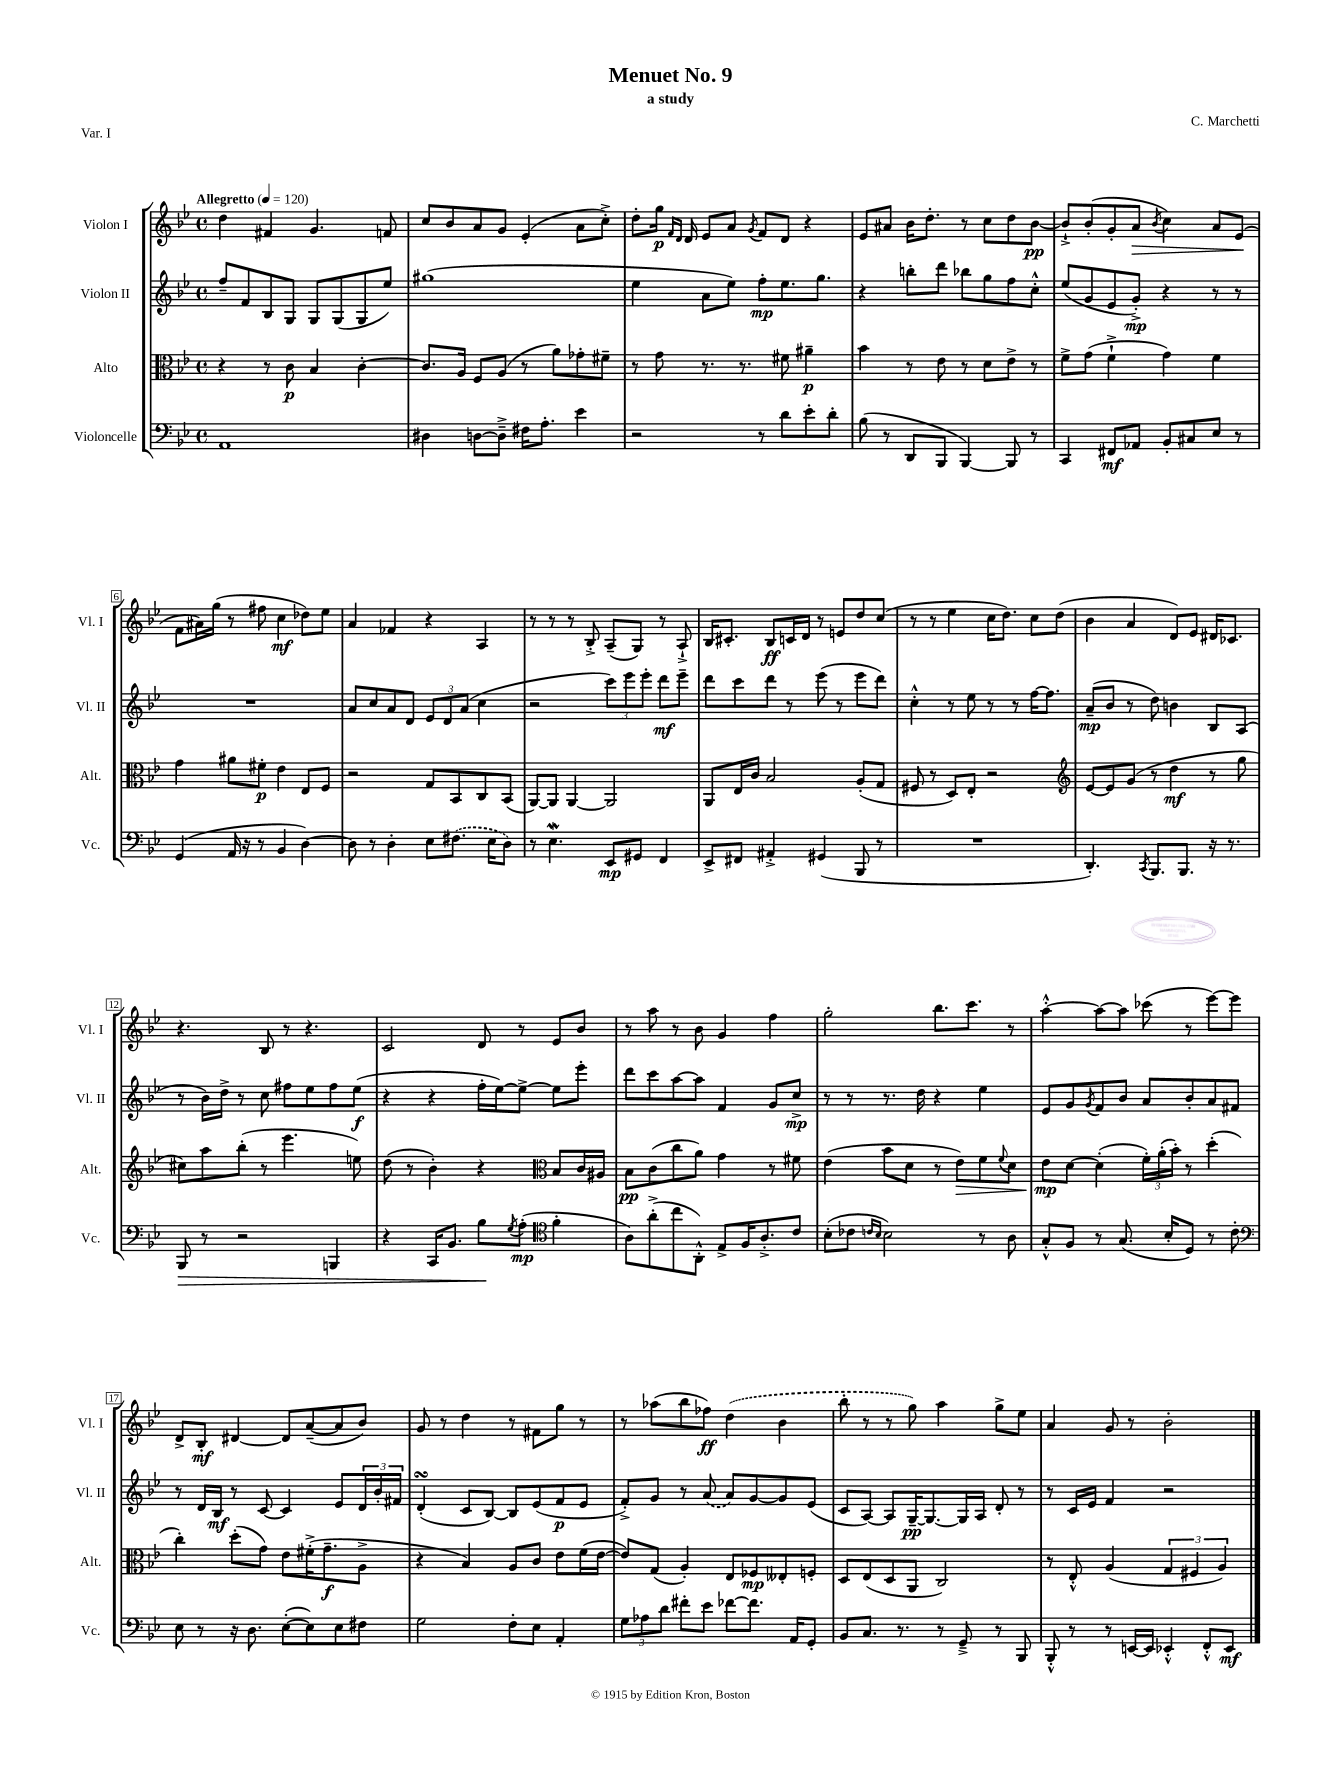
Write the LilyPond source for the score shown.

\header { title = "Menuet No. 9" composer = "C. Marchetti" subtitle = "a study" piece = "Var. I" }
<<
\new StaffGroup <<
\new Staff = "s0" \with { instrumentName = "Violon I" shortInstrumentName = "Vl. I" } {
    \clef treble \key bes \major \defaultTimeSignature \time 4/4 \tempo "Allegretto" 4 = 120
    d''4 fis'4 g'4. f'8 |
    c''8 bes'8 a'8 g'8 ees'4-.( a'8 c''8-.->) |
    d''8-. g''16\p \grace { f'16 d'16 } d'16 ees'8 a'8 \acciaccatura { g'8 } f'8 d'8 r4 |
    ees'8 ais'8 bes'16 d''8.-. r8 c''8 d''8 bes'8~\pp |
    bes'8-!-> bes'8-.( g'8-. a'8\> \acciaccatura { bes'8 } c''4) a'8 ees'8\!( |
    f'8 ais'16) g''16( r8 fis''8 c''4\mf des''8) ees''8 |
    a'4 fes'4 r4 a4 |
    r8 r8 r8 bes8-.-> a8--( g8) r8 a8-!-> |
    bes16 cis'8.-. bes8\ff c'16 d'16 r8 e'8 d''8 c''8( |
    r8 r8 ees''4 c''16 d''8.) c''8 d''8( |
    bes'4 a'4 d'8) ees'8 dis'16 ces'8. |
    r4. bes8 r8 r4. |
    c'2 d'8 r8 ees'8 bes'8 |
    r8 a''8 r8 bes'8 g'4 f''4 |
    g''2-. bes''8. c'''8. r8 |
    a''4~-.-^ a''8~ a''8 ces'''8( r8 ees'''8~) ees'''8 |
    d'8-> bes8-.\mf dis'4~ dis'8 a'8~--( a'8 bes'8) |
    g'8 r8 d''4 r8 fis'8 g''8 r8 |
    r8 aes''8( bes''8 fes''8\ff) \once \slurDashed d''4( bes'4 |
    bes''8-. r8 r8 g''8) a''4 g''8-> ees''8 |
    a'4 g'8 r8 bes'2-. \bar "|." |
}
\new Staff = "s1" \with { instrumentName = "Violon II" shortInstrumentName = "Vl. II" } {
    \clef treble \key bes \major \defaultTimeSignature \time 4/4
    f''8-- f'8 bes8 g8 g8 g8( g8 ees''8) |
    gis''1( |
    ees''4 a'8 ees''8) f''8-.\mp ees''8. g''8. |
    r4 b''8-. d'''8 bes''8 g''8 f''8 c''8-.-^ |
    ees''8( g'8 ees'8 g'8-.->\mp) r4 r8 r8 |
    R1 |
    a'8 c''8 a'8 d'8 \tuplet 3/2 { ees'8 d'8 a'8( } c''4 |
    r2 \tuplet 3/2 { c'''8) ees'''8 ees'''8-. } d'''8\mf ees'''8-- |
    d'''8 c'''8 d'''8 r8 ees'''8( r8 ees'''8 d'''8) |
    c''4-.-^ r8 ees''8 r8 r8 f''16~ f''8. |
    a'8--\mp( bes'8 r8 d''8) b'4 bes8 a8( |
    r8 bes'16) d''16-> r8 c''8 fis''8 ees''8 fis''8 ees''8\f( |
    r4 r4 f''16-. ees''16~) ees''8~-> ees''8 ees'''8-. |
    d'''8 c'''8 a''8~ a''8 f'4 g'8 c''8->\mp |
    r8 r8 r8. d''16 r4 ees''4 |
    ees'8 g'8 \acciaccatura { g'8 } f'8 bes'8 a'8 bes'8-. a'8 fis'8 |
    r8 d'16 bes16\mf r8 c'8~ c'4 ees'8 \tuplet 3/2 { d'16 bes'16-. fis'16 } |
    d'4-.\turn( c'8 bes8~) bes8 ees'8( f'8\p ees'8 |
    f'8-.->) g'8 r8 \once \slurDashed a'8( a'8) g'8~ g'8 ees'8( |
    c'8 a8~) a8 g16~--\pp g8.~ g16 a16 d'8-. r8 |
    r8 c'16 ees'16 f'4 r2 \bar "|." |
}
\new Staff = "s2" \with { instrumentName = "Alto" shortInstrumentName = "Alt." } {
    \clef alto \key bes \major \defaultTimeSignature \time 4/4
    r4 r8 c'8\p bes4 c'4~-. |
    c'8. a16 f8 a8( r8 a'8) ges'8-. fis'8-- |
    r8 g'8 r8. r8. fis'8 ais'4--\p |
    bes'4 r8 ees'8 r8 d'8 ees'8-> r8 |
    f'8-> g'8( f'4-!-> g'4) f'4 |
    g'4 ais'8 fis'8-.\p ees'4 ees8 f8 |
    r2 g8 bes,8 c8 bes,8( |
    a,8~) a,8 a,4~ a,2 |
    a,8 ees16 c'16 bes2 a8-.( g8 |
    fis8 r8 d8) ees8-. r2 |
    \clef treble ees'8~ ees'8 g'8( r8 d''4\mf r8 g''8 |
    cis''8) a''8 bes''8-.( r8 ees'''4. e''8) |
    d''8( r8 bes'4-.) r4 \clef alto bes8 c'16 ais16 |
    bes8\pp c'8( c''8 a'8) g'4 r8 fis'8 |
    ees'4( bes'8 d'8 r8 ees'8\>) f'8 \appoggiatura { f'8 } d'8 |
    ees'8\mp\! d'8~ d'4-.( \tuplet 3/2 { f'16-.) a'16-.( bes'16-.) } r8 d''4-.( |
    c''4-.) d''8-.( g'8) ees'8 fis'16-.->( g'8.--\f a8-> |
    r4 bes4) a8 c'8 ees'8 f'16( ees'16~ |
    ees'8) g8( a4-.) ees8 fes8\mp eeses8-. f8-. |
    d8 ees8( d8 a,8 c2) |
    r8 ees8-.-^ a4( \tuplet 3/2 { g4 fis4 a4) } \bar "|." |
}
\new Staff = "s3" \with { instrumentName = "Violoncelle" shortInstrumentName = "Vc." } {
    \clef bass \key bes \major \defaultTimeSignature \time 4/4
    a,1 |
    dis4 d8~ d8---> fis16 a8.-. ees'4 |
    r2 r8 d'8 ees'8-. d'8-. |
    bes8( r8 d,8 bes,,8 bes,,4~) bes,,8 r8 |
    c,4 fis,8\mf aes,8 bes,8-. cis8 ees8 r8 |
    g,4( a,16 r16 r8 bes,4 d4~) |
    d8 r8 d4-. ees8 \once \slurDashed fis8.( ees16 d8) |
    r8 ees4.\mordent ees,8\mp gis,8 f,4 |
    ees,8-> fis,8 ais,4-.-> gis,4( bes,,8 r8 |
    R1 |
    d,4.-.) \acciaccatura { c,8 } bes,,8. bes,,8. r16 r8. |
    bes,,8\> r8 r2 b,,4 |
    r4 c,16 bes,8. bes8\! \acciaccatura { g8 } a8-.\mp( \clef tenor f'4-. |
    a8) a'8-.->( c''8 a,8-.-^) ees8-> f16 a8.-.-> c'8 |
    bes8-.( ces'8 \grace { c'16 bes16 } bes2) r8 a8 |
    g8-.-^ f8 r8 g8.( bes16-. d8) r8 c'8-. |
    \clef bass ees8 r8 r16 d8. ees8~-.( ees8) ees8 fis8 |
    g2 f8-. ees8 a,4-. |
    \tuplet 3/2 { g8 aes8 d'8 } fis'8-. ees'8 fes'8~ fes'8. a,16 g,8-. |
    bes,8 c8. r8. r8 g,8---> r8 bes,,8 |
    bes,,8-.-^ r8 r8 e,16~ e,16 ees,4-.-^ f,8-.-^ ees,8\mf \bar "|." |
}
>>
>>
\layout { \context { \Score \override BarNumber.stencil = #(make-stencil-boxer 0.1 0.3 ly:text-interface::print) } }
